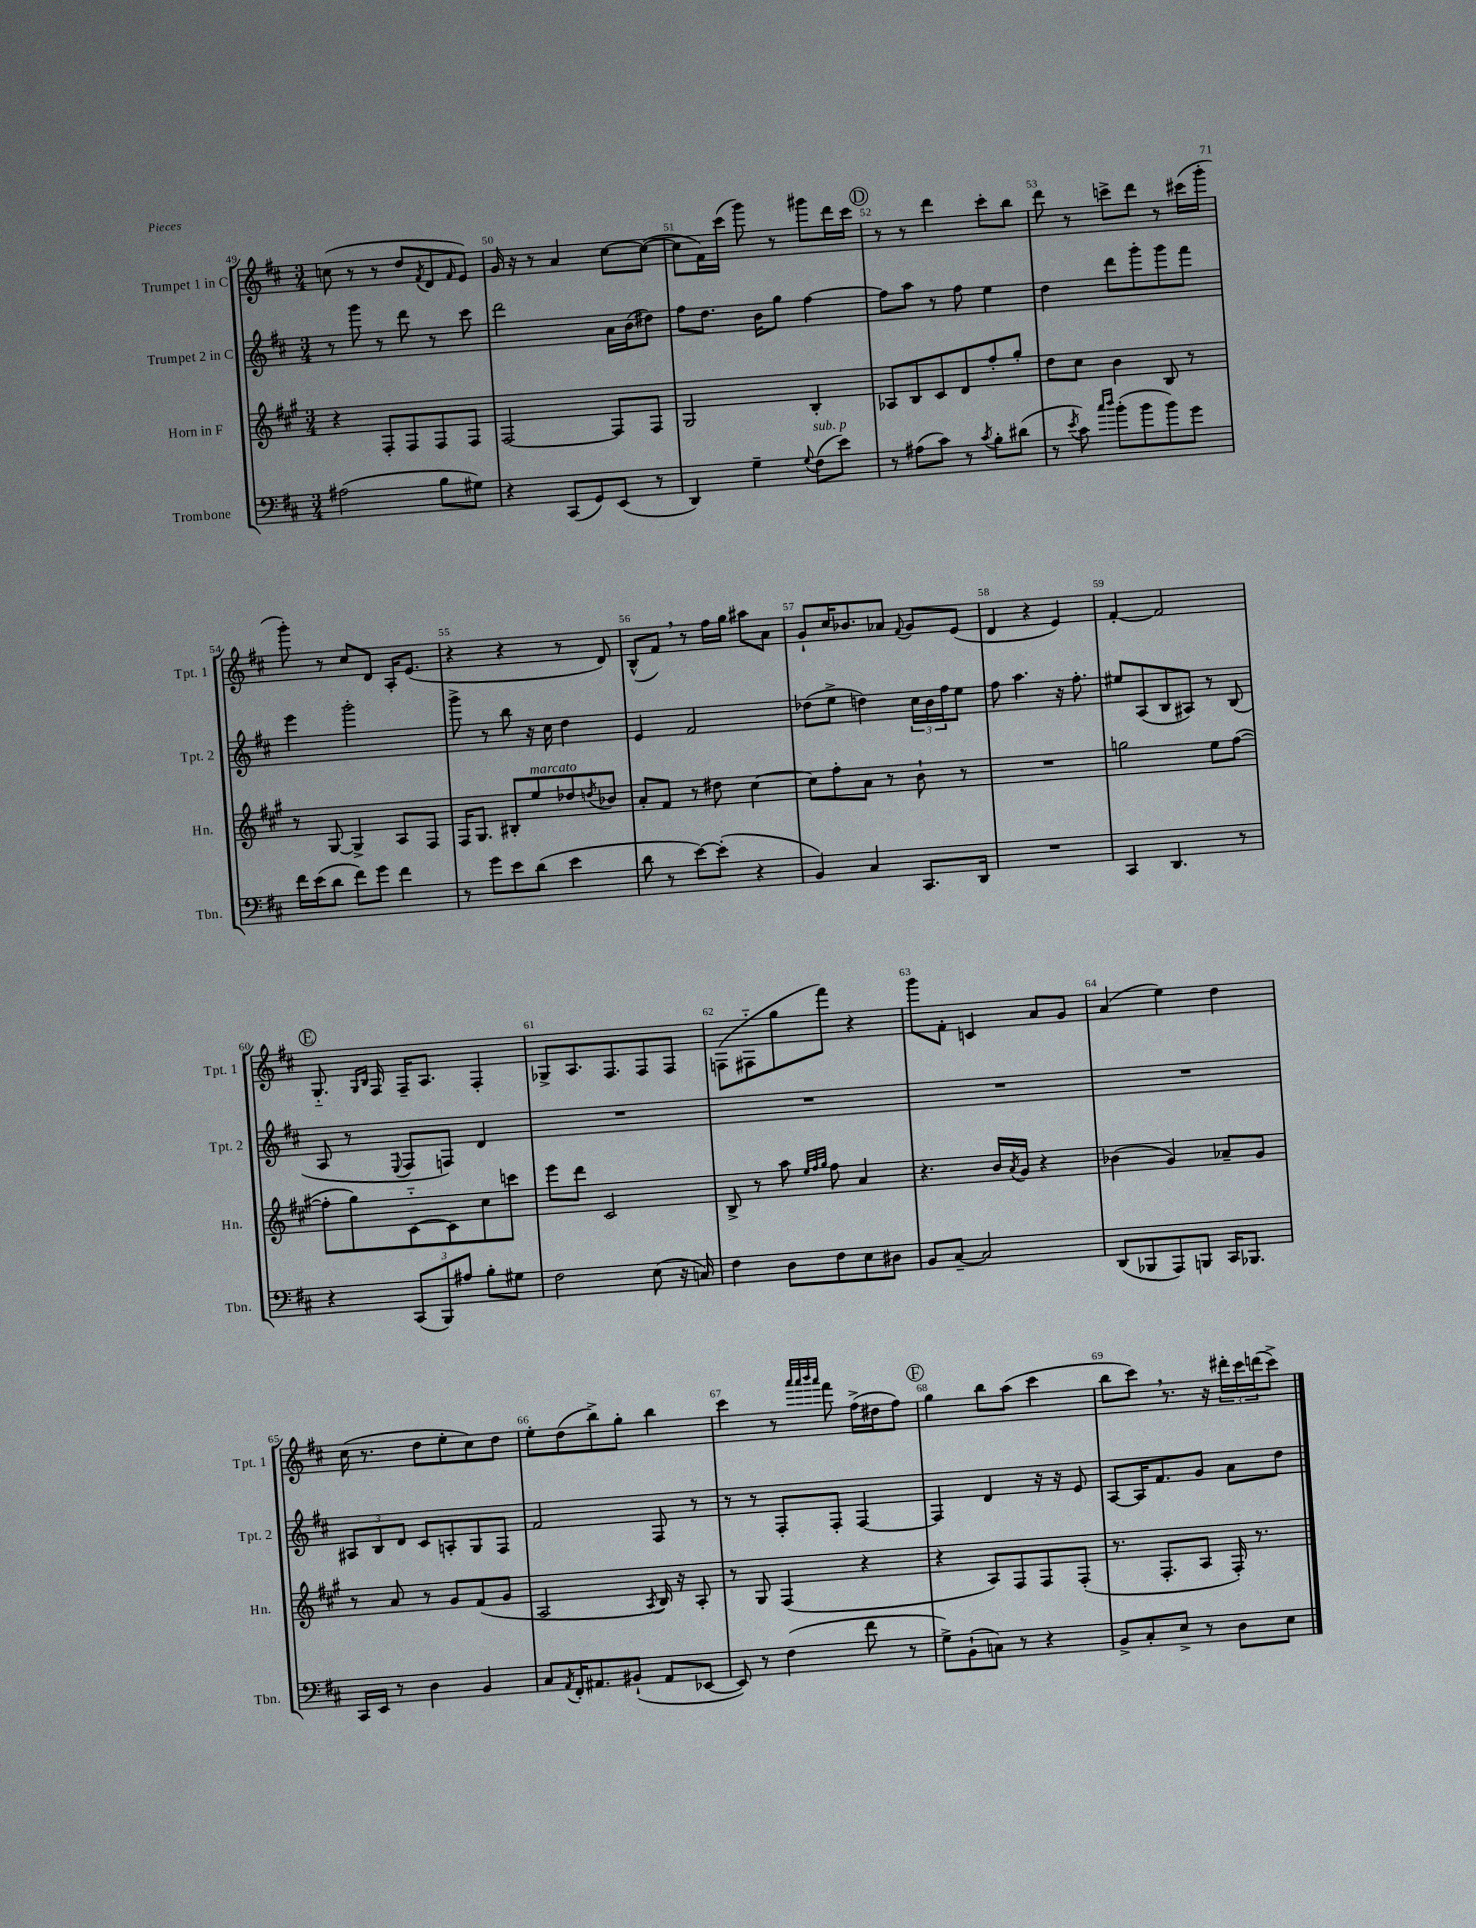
<<
\new StaffGroup <<
\new Staff = "s0" \with { instrumentName = "Trumpet 1 in C" shortInstrumentName = "Tpt. 1" } {
    \clef treble \key d \major \numericTimeSignature \time 3/4
    c''8( r8 r8 d''8 \acciaccatura { fis'8 } d'8 \grace { fis'16 } e'8) |
    g'16 r16 r8 a'4 cis''8~ cis''8~( |
    cis''8 fis'16) cis'''16( g'''8) r8 gis'''8 d'''16 cis'''16 |
    \mark \markup { \circle "D" } r8 r8 d'''4 cis'''8-. b''8 |
    d'''8 r8 c'''8-> d'''8 r8 cis'''16( g'''16-. |
    g'''8-.) r8 cis''8 d'8 a16-. e'8.( |
    r4 r4 r8 d'8) |
    b8-^( fis'8) \breathe r8 fis''16 g''16 ais''8 a'8 |
    g'8-! cis''16 bes'8. aes'8 \appoggiatura { fis'8 } g'8 e'8( |
    d'4 r4 e'4) |
    fis'4~-. fis'2 |
    \mark \markup { \circle "E" } g8.-_ \grace { g16 b16 } fis16 fis16-- a8. fis4-. |
    ges8-> a8. fis8. fis8 fis8 |
    f8( fis8-_ g''8 fis'''8) r4 |
    g'''8 fis'8-. c'4 a'8 g'8 |
    a'4( e''4) d''4 |
    cis''16( r8. d''8 e''8-. cis''8) d''8 |
    e''8-. d''8( b''8->) g''8-. b''4 |
    cis'''4 r8 \grace { a'''32 a'''32 b'''32 a'''32 } fis'''8 fis''16->( dis''16 fis''8) |
    \mark \markup { \circle "F" } g''4 b''8 a''8( cis'''4 |
    b''8 cis'''8) \breathe r8. r16 \tuplet 3/2 { dis'''16-. cis'''16 d'''16( } cis'''8->) \bar "|." |
}
\new Staff = "s1" \with { instrumentName = "Trumpet 2 in C" shortInstrumentName = "Tpt. 2" } {
    \clef treble \key d \major \numericTimeSignature \time 3/4
    r8 g'''8 r8 d'''8 r8 cis'''8 |
    d'''2 a'16 b'16( dis''8) |
    fis''8 d''8. b'16 g''8 fis''4~ |
    \mark \markup { \circle "D" } fis''8 a''8 r8 fis''8 e''4 |
    d''4 d'''8 g'''8-. g'''8 fis'''8 |
    e'''4 g'''2-. |
    g'''8-> r8 b''8 r16 cis''16 d''4 |
    e'4 fis'2 |
    des''8( e''8-> d''4) \tuplet 3/2 { cis''16 b'16 fis''16 } e''8 |
    fis''8 a''4. r16 fis''8.-. |
    eis''8 a8( b8 ais8) r8 b8( |
    \mark \markup { \circle "E" } a8 r8 \appoggiatura { e8 } fis8 f8) d'4 |
    R2. |
    R2. |
    R2. |
    R2. |
    \tuplet 3/2 { ais8 b8 d'8 } cis'8 a8-. g8 fis8 |
    fis'2 fis8 r8 |
    r8 r8 fis8-. fis8-. fis4~ |
    \mark \markup { \circle "F" } fis4 d'4 r16 r16 e'8 |
    a8~ a16 fis'8. g'8 a'8 d''8 \bar "|." |
}
\new Staff = "s2" \with { instrumentName = "Horn in F" shortInstrumentName = "Hn." } {
    \clef treble \key a \major \numericTimeSignature \time 3/4
    r4 fis8-. fis8 fis8 fis8 |
    fis2~ fis8 fis8 |
    gis2 b4-. |
    \mark \markup { \circle "D" } aes8 b8 cis'8 d'8 fis''8-. gis''8-. |
    d''8 cis''8 b'4 b8 r8 |
    r8 gis8~ gis4-> a8 fis8 |
    fis16 gis8. bis8-. e''8^\markup { \italic "marcato" } des''8 \acciaccatura { d''8 } bes'8 |
    a'8-. fis'8 r8 dis''8 cis''4~ |
    cis''8 fis''8-. a'8 r8 b'8-! r8 |
    R2. |
    g''2 e''8 fis''8~( |
    \mark \markup { \circle "E" } fis''8-. gis''8) cis'8~-_ cis'8 cis''8 c'''8 |
    e'''8 d'''8 cis'2 |
    b8-> r8 a''8 \grace { e''32 fis''32 gis''32 } fis''8 a'4 |
    r4. b'16 \acciaccatura { a'8 } gis'16 r4 |
    bes'4( gis'4) aes'8-- gis'8 |
    r8 a'8 r8 gis'8 fis'8( gis'8 |
    a2 \acciaccatura { a8 } b16) r16 a8-. |
    r8 gis8 fis4( r4 |
    \mark \markup { \circle "F" } r4 a8) fis8 fis8 fis8-.( |
    r8. fis8.-. a8 fis16-.) r8. \bar "|." |
}
\new Staff = "s3" \with { instrumentName = "Trombone" shortInstrumentName = "Tbn." } {
    \clef bass \key d \major \numericTimeSignature \time 3/4
    ais2( b8 gis8) |
    r4 cis,8( g,8) e,8( r8 |
    d,4) g4-- \appoggiatura { g8 } fis8^\markup { \italic "sub. p" }( e'8) |
    \mark \markup { \circle "D" } r8 ais8( cis'8) r8 \acciaccatura { cis'8 } b8-. dis'8( |
    r8 \acciaccatura { e'8 } cis'8) \grace { cis''16 d''16 } b'8-.( b'8 b'8) g'8 |
    fis'16 e'16( d'8 fis'8) g'8 fis'4 |
    r8 g'8 e'8 d'8( e'4 |
    d'8 r8 e'8~) e'8-.( r4 |
    b,4) cis4 cis,8. d,16 |
    R2. |
    cis,4 d,4. r8 |
    \mark \markup { \circle "E" } r4 \tuplet 3/2 { cis,8( b,,8) ais8 } b8-. gis8 |
    fis2 e8( r16 c16) |
    fis4 d8 fis8 e8 dis8 |
    b,8 cis8~-- cis2 |
    d,8( bes,,8 a,,8) b,,8 cis,16 bes,,8. |
    cis,16 e,16 r8 d4 b,4 |
    cis8 \acciaccatura { a,8 } fis,16-. ais,8. bis,8-!( ais,8 ees,8~ |
    ees,8) r8 fis4( fis'8 r8 |
    \mark \markup { \circle "F" } g8->) b,8-!( c8) r8 r4 |
    b,8-> cis8-. e8-> r8 d8 e8 \bar "|." |
}
>>
>>
\layout { \context { \Score currentBarNumber = #49 \override BarNumber.break-visibility = ##(#f #t #t) barNumberVisibility = #all-bar-numbers-visible } }
